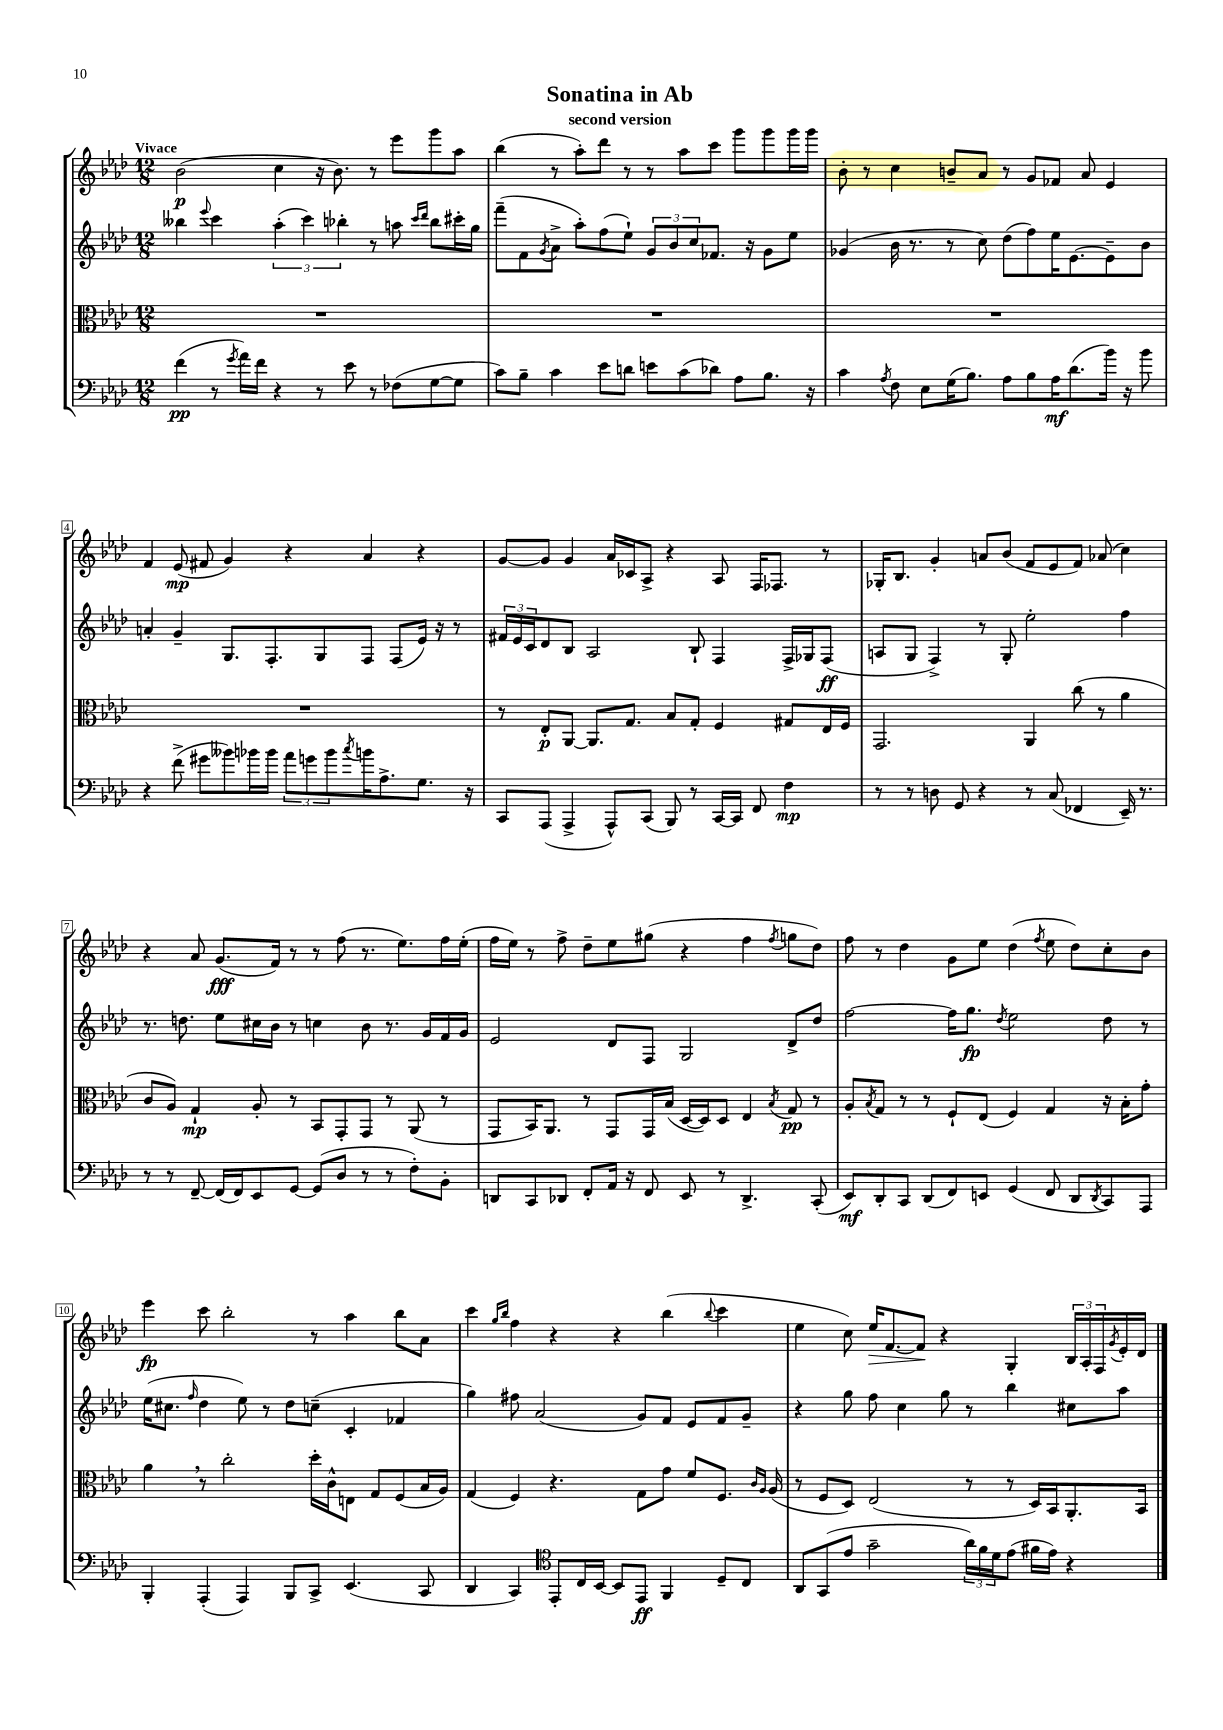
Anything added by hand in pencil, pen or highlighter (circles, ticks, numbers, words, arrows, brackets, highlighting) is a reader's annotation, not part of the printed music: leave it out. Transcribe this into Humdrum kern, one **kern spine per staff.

**kern	**dynam	**kern	**dynam	**kern	**dynam	**kern	**dynam
*part4	*part4	*part3	*part3	*part2	*part2	*part1	*part1
*staff4	*staff4	*staff3	*staff3	*staff2	*staff2	*staff1	*staff1
*clefF4	*	*clefC3	*	*clefG2	*	*clefG2	*
*k[b-e-a-d-]	*	*k[b-e-a-d-]	*	*k[b-e-a-d-]	*	*k[b-e-a-d-]	*
*M12/8	*	*M12/8	*	*M12/8	*	*M12/8	*
=1	=1	=1	=1	=1	=1	=1	=1
!	!	!	!	!	!	!LO:TX:a:B:t=Vivace	!
(4f\	pp	1.r	.	4bb--X\	.	(2b-\	p
.	.	.	.	8qqeee-/	.	.	.
8r	.	.	.	4ccc\	.	.	.
8qg/	.	.	.	.	.	.	.
16a-\LL)	.	.	.	.	.	.	.
16f\JJ	.	.	.	.	.	.	.
4r	.	.	.	(6aa-'\	.	4cc\	.
.	.	.	.	6ccc\)	.	.	.
8r	.	.	.	.	.	16r	.
.	.	.	.	.	.	8.b-\)	.
.	.	.	.	6bb-X'\	.	.	.
8e-\	.	.	.	.	.	.	.
8r	.	.	.	8r	.	8r	.
(8F-X\L	.	.	.	8aan\	.	8eee-\L	.
.	.	.	.	16qqccc/LL	.	.	.
.	.	.	.	16qqddd-/JJ	.	.	.
[8G\	.	.	.	8bb-\L	.	8ggg\	.
8G\J]	.	.	.	16ccc#X'\L	.	8aa-\J	.
.	.	.	.	16gg\JJ	.	.	.
=2	=2	=2	=2	=2	=2	=2	=2
8c\L)	.	1.r	.	(8fff~\L	.	(4bb-\	.
8B-~\J	.	.	.	8f\	.	.	.
.	.	.	.	8qg/	.	.	.
4c\	.	.	.	8a-^\J	.	8r	.
.	.	.	.	8aa-'\L)	.	8aa-'\L)	.
8e-\L	.	.	.	(8ff\	.	8ddd-\J	.
8dn\J	.	.	.	8ee-`\J)	.	8r	.
8en\L	.	.	.	12g/L	.	8r	.
.	.	.	.	12b-/	.	.	.
(8c\	.	.	.	.	.	8aa-\L	.
.	.	.	.	12cc/	.	.	.
8d-X\J)	.	.	.	8.f-X/J	.	8ccc\J	.
8A-\L	.	.	.	.	.	8ggg\L	.
.	.	.	.	16r	.	.	.
8.B-\J	.	.	.	8g\L	.	8ggg\	.
.	.	.	.	8ee-\J	.	16ggg\L	.
16r	.	.	.	.	.	16ggg\JJ	.
=3	=3	=3	=3	=3	=3	=3	=3
4c\	.	1.r	.	(4g-X/	.	8b-'\	.
.	.	.	.	.	.	8r	.
8qA-/	.	.	.	.	.	.	.
8F\	.	.	.	16b-\	.	4cc\	.
.	.	.	.	8.r	.	.	.
8E-\L	.	.	.	.	.	.	.
(16G\K	.	.	.	8r	.	8bn~/L	.
8.B-\J)	.	.	.	.	.	.	.
.	.	.	.	8cc\)	.	8a-/J	.
8A-\L	.	.	.	(8dd-\L	.	8r	.
8B-\	.	.	.	8ff\)	.	8g/L	.
16A-\K	mf	.	.	16ee-\K	.	8f-X/J	.
(8.d-\	.	.	.	[8.e-\	.	.	.
.	.	.	.	.	.	8a-/	.
16b-\Jk)	.	.	.	8e-~\]	.	4e-/	.
16r	.	.	.	.	.	.	.
8b-\	.	.	.	8b-\J	.	.	.
!!LO:LB:g=z
=4	=4	=4	=4	=4	=4	=4	=4
4r	.	1.r	.	4an'/	.	4f/	.
(8f^\	.	.	.	4g~/	.	(8e-/	mp
8g#X\L	.	.	.	.	.	8f#X/	.
8b--X\)	.	.	.	8.G/L	.	4g/)	.
16b-X\L	.	.	.	.	.	.	.
16b-\JJ	.	.	.	8.F'/	.	.	.
12a-\L	.	.	.	.	.	4r	.
12gn\	.	.	.	.	.	.	.
.	.	.	.	8G/	.	.	.
12b-\	.	.	.	.	.	.	.
8qcc/	.	.	.	.	.	.	.
16bn\K	.	.	.	8F/J	.	4a-/	.
8.A-^\	.	.	.	.	.	.	.
.	.	.	.	(8F/L	.	.	.
8.G\J	.	.	.	16e-/Jk)	.	4r	.
.	.	.	.	16r	.	.	.
.	.	.	.	8r	.	.	.
16r	.	.	.	.	.	.	.
=5	=5	=5	=5	=5	=5	=5	=5
8CC/L	.	8r	.	24f#X/LL	.	[8g/L	.
.	.	.	.	24e-/	.	.	.
.	.	.	.	24c/J	.	.	.
(8AAA-/J	.	8E-'/L	p	8d-/	.	8g/J]	.
4AAA-^/	.	[8AA-/J	.	8B-/J	.	4g/	.
.	.	8.AA-/L]	.	2A-/	.	.	.
8AAA-^^/L)	.	.	.	.	.	16a-/LL	.
.	.	8.G/J	.	.	.	16c-X/J	.
(8CC/J	.	.	.	.	.	8A-^/J	.
8BBB-/)	.	8B-/L	.	.	.	4r	.
8r	.	8G'/J	.	8B-`/	.	.	.
[16CC/LL	.	4F/	.	4F/	.	8A-/	.
16CC/JJ]	.	.	.	.	.	.	.
8FF/	.	.	.	.	.	16F/KL	.
.	.	.	.	.	.	8.F-X/J	.
4F\	mp	8G#X/L	.	16F^/LL	.	.	.
.	.	.	.	16G-X/J	.	.	.
.	.	16E-/L	.	(8F/J	ff	8r	.
.	.	16F/JJ	.	.	.	.	.
=6	=6	=6	=6	=6	=6	=6	=6
8r	.	2.GG/	.	8An/L	.	16G-X'/KL	.
.	.	.	.	.	.	8.B-/J	.
8r	.	.	.	8G/J	.	.	.
8Dn\	.	.	.	4F^/)	.	4g'/	.
8GG/	.	.	.	.	.	.	.
4r	.	.	.	8r	.	8an/L	.
.	.	.	.	8G'/	.	(8b-/J	.
8r	.	4AA-/	.	2ee-'\	.	8f/L	.
(8C/	.	.	.	.	.	8e-/	.
4FF-X/	.	(8cc\	.	.	.	8f/J)	.
.	.	8r	.	.	.	(8a-X/	.
16EE-~/)	.	4a-\	.	4ff\	.	4cc\)	.
8.r	.	.	.	.	.	.	.
!!LO:LB:g=z
=7	=7	=7	=7	=7	=7	=7	=7
8r	.	8c/L	.	8.r	.	4r	.
8r	.	8A-/J)	.	.	.	.	.
.	.	.	.	8.ddn\	.	.	.
[8FF~/	.	4G`/	mp	.	.	8a-/	.
(16FF/LL]	.	.	.	8ee-\L	.	(8.g/L	fff
16FF/J)	.	.	.	.	.	.	.
8EE-/	.	8A-'/	.	16cc#X\L	.	.	.
.	.	.	.	16b-\JJ	.	16f/Jk)	.
[8GG/J	.	8r	.	8r	.	8r	.
(8GG/L]	.	8BB-/L	.	4ccn\	.	8r	.
8D-/J	.	8GG'/	.	.	.	(8ff\	.
8r	.	8GG/J	.	8b-\	.	8.r	.
8r	.	8r	.	8.r	.	.	.
.	.	.	.	.	.	8.ee-\L)	.
8F'\L)	.	(8AA-/	.	.	.	.	.
.	.	.	.	16g/LL	.	.	.
8BB-'\J	.	8r	.	16f/	.	16ff\L	.
.	.	.	.	16g/JJ	.	(16ee-'\JJ	.
=8	=8	=8	=8	=8	=8	=8	=8
8DDn/L	.	8GG/L	.	2e-/	.	16ff\LL	.
.	.	.	.	.	.	16ee-\JJ)	.
8CC/	.	16BB-/K)	.	.	.	8r	.
.	.	8.AA-/J	.	.	.	.	.
8DD-X/J	.	.	.	.	.	8ff^\	.
8FF'/L	.	8r	.	.	.	8dd-~\L	.
16AA-/Jk	.	8GG/L	.	8d-/L	.	8ee-\	.
16r	.	.	.	.	.	.	.
8FF/	.	16GG/L	.	8F/J	.	(8gg#X\J	.
.	.	(16B-/JJ	.	.	.	.	.
8EE-/	.	[16D-/LL	.	2G/	.	4r	.
.	.	16D-/J])	.	.	.	.	.
8r	.	8D-/J	.	.	.	.	.
4.DD-^/	.	4E-/	.	.	.	4ff\	.
.	.	8qB-/	.	.	.	8qff/	.
.	.	8G/	pp	8d-^/L	.	8ggn\L	.
(8CC'/	.	8r	.	8dd-/J	.	8dd-\J)	.
=9	=9	=9	=9	=9	=9	=9	=9
8EE-/L)	mf	8A-'/L	.	[2ff\	.	8ff\	.
.	.	8qB-/	.	.	.	.	.
8DD-'/	.	8G/J	.	.	.	8r	.
8CC/J	.	8r	.	.	.	4dd-\	.
(8DD-/L	.	8r	.	.	.	.	.
8FF/)	.	8F`/L	.	16ff\KL]	.	8g\L	.
.	.	.	.	8.gg\J	fp	.	.
8EEn/J	.	(8E-/J	.	.	.	8ee-\J	.
.	.	.	.	8qdd-/	.	.	.
(4GG/	.	4F/)	.	2ee-\	.	(4dd-\	.
.	.	.	.	.	.	8qff/	.
8FF/	.	4G/	.	.	.	8ee-\	.
8DD-/L	.	.	.	.	.	8dd-\L)	.
8qDD-/	.	.	.	.	.	.	.
8CC/)	.	16r	.	8dd-\	.	8cc'\	.
.	.	16B-'\KL	.	.	.	.	.
8AAA-/J	.	8g'\J	.	8r	.	8b-\J	.
!!LO:LB:g=z
=10	=10	=10	=10	=10	=10	=10	=10
4BBB-'/	.	4a-,\	.	(16ee-\KL	.	4eee-\	fp
.	.	.	.	8.cc#X\J	.	.	.
.	.	.	.	16qqff/	.	.	.
(4AAA-'/	.	8r	.	4dd-\	.	8ccc\	.
.	.	2cc'\	.	.	.	2bb-'\	.
4AAA-/)	.	.	.	8ee-\)	.	.	.
.	.	.	.	8r	.	.	.
8BBB-/L	.	.	.	8dd-\L	.	.	.
8CC^/J	.	16dd-'\LL	.	(8ccn~\J	.	8r	.
.	.	16c^^\J	.	.	.	.	.
(4.EE-/	.	8En\J	.	4c'/	.	4aa-\	.
.	.	8G/L	.	.	.	.	.
.	.	(8F/	.	4f-X/	.	8bb-\L	.
8CC/	.	16B-/L	.	.	.	8a-\J	.
.	.	16A-/JJ)	.	.	.	.	.
=11	=11	=11	=11	=11	=11	=11	=11
4DD-/	.	(4G/	.	4gg\)	.	4ccc\	.
.	.	.	.	.	.	16qqgg/LL	.
.	.	.	.	.	.	16qqbb-/JJ	.
4CC/)	.	4F/)	.	8ff#X\	.	4ff\	.
.	.	.	.	(2a-/	.	.	.
*clefC4	*	*	*	*	*	*	*
8EE-'/L	.	4.r	.	.	.	4r	.
16C/L	.	.	.	.	.	.	.
[16BB-/JJ	.	.	.	.	.	.	.
8BB-/L]	.	.	.	.	.	4r	.
8EE-/J	ff	8G\L	.	8g/L)	.	.	.
4FF/	.	8g\J	.	8f/J	.	(4bb-\	.
.	.	8f/L	.	8e-/L	.	.	.
.	.	.	.	.	.	8qqbb-/	.
8D-~/L	.	8.F/J	.	8f/	.	4ccc\	.
8C/J	.	.	.	8g~/J	.	.	.
.	.	16qqc/LL	.	.	.	.	.
.	.	16qqA-/JJ	.	.	.	.	.
.	.	(16A-/	.	.	.	.	.
=12	=12	=12	=12	=12	=12	=12	=12
8AA-/L	.	8r	.	4r	.	4ee-\	.
(8GG/	.	8F/L	.	.	.	.	.
8e-/J	.	8D-/J)	.	8gg\	.	8cc\)	.
!	!	!	!	!	!	!	!LO:HP:b
2g~\	.	(2E-/	.	8ff\	.	16ee-/KL	>
.	.	.	.	.	.	[8.f/	.
.	.	.	.	4cc\	.	.	.
.	.	.	.	.	.	8f/J]	.
.	.	.	.	8gg\	.	4r	]
24a-\LL)	.	8r	.	8r	.	.	.
24f\	.	.	.	.	.	.	.
24d-\J	.	.	.	.	.	.	.
(8e-\J	.	8r	.	4bb-\	.	4G'/	.
16f#X\LL	.	16D-/LL)	.	.	.	.	.
16e-\JJ)	.	16BB-/J	.	.	.	.	.
4r	.	8.AA-'/	.	8cc#X\L	.	24B-/LL	.
.	.	.	.	.	.	24A-'/	.
.	.	.	.	.	.	24F/	.
.	.	.	.	.	.	8qg/	.
.	.	.	.	8aa-\J	.	16e-'/	.
.	.	16BB-/Jk	.	.	.	16d-/JJ	.
==	==	==	==	==	==	==	==
*-	*-	*-	*-	*-	*-	*-	*-
